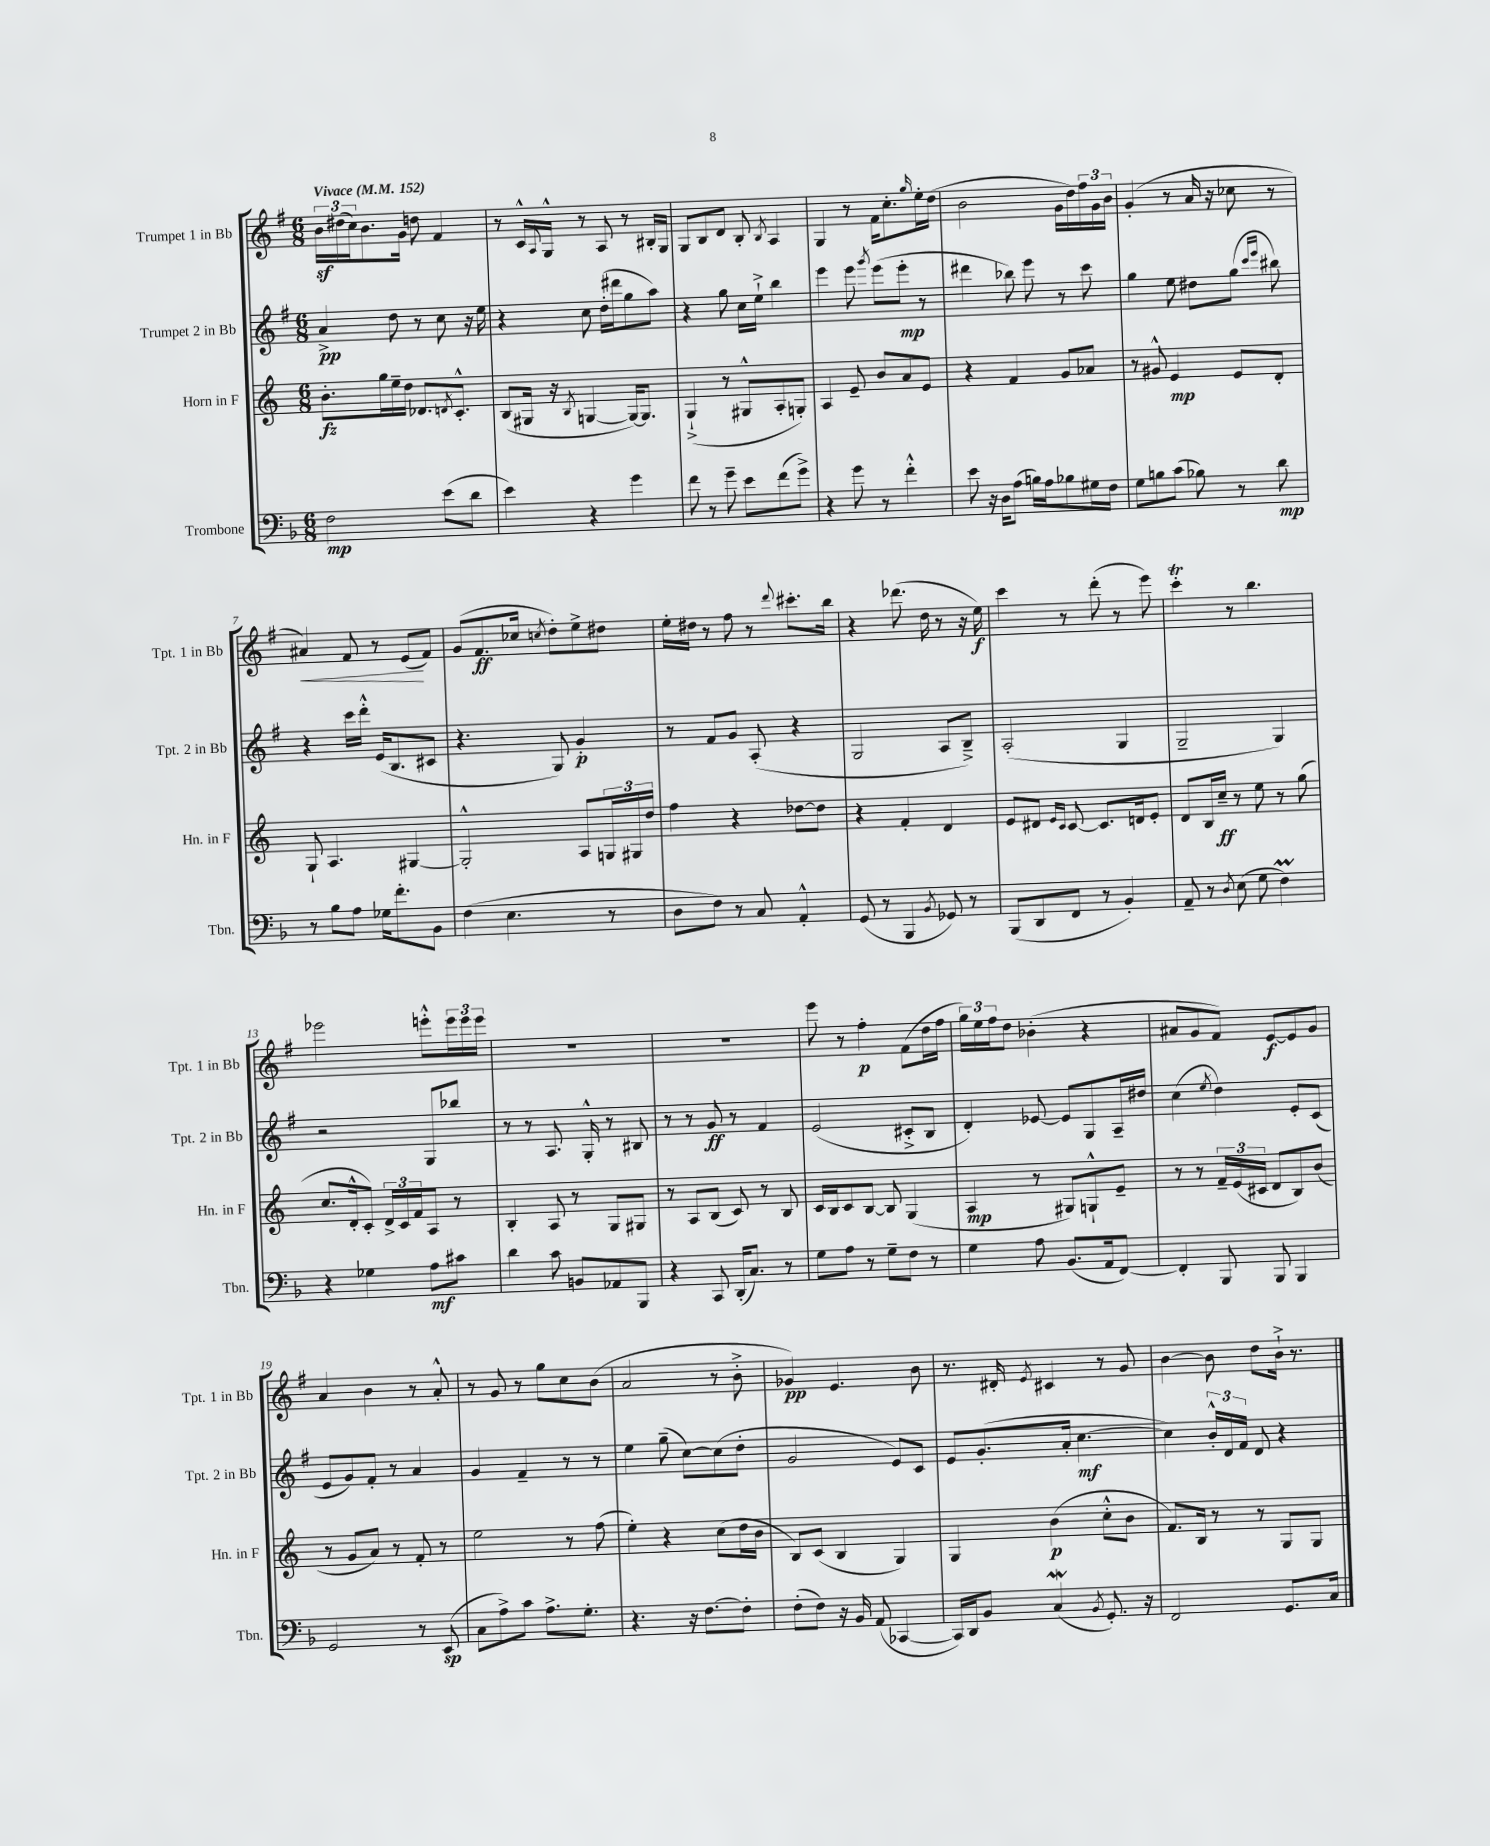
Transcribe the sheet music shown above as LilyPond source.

<<
\new StaffGroup <<
\new Staff = "s0" \with { instrumentName = "Trumpet 1 in Bb" shortInstrumentName = "Tpt. 1 in Bb" } {
    \clef treble \key g \major \numericTimeSignature \time 6/8 \tempo "Vivace" 4 = 152
    \tuplet 3/2 { b'16\sf dis''16( c''16) } b'8. g'16 d''8 fis'4 |
    r8 c'16-^ \appoggiatura { a8 } g16-^ r8 a8 r8 bis16-. g16 |
    g8 b8 d'8 b8-. \acciaccatura { b8 } a4 |
    g4 r8 fis'16 c''8.-. \grace { g''16 } e''16-. d''16( |
    b'2 g'16 d''16) \tuplet 3/2 { fis''16 g'16 b'16 } |
    g'4-.( r8 a'16 r16 ces''8 r8 |
    ais'4\<) fis'8 r8 e'8\!( fis'8) |
    g'8( fis'8.\ff ces''16 \acciaccatura { c''8 } d''8-.) e''8-> dis''8 |
    e''16-. dis''16 r8 fis''8 r8 \appoggiatura { d'''8 } cis'''8.-. b''16 |
    r4 des'''8.( d''16 r8 r16 e''16\f) |
    c'''4 r8 d'''8-.( r8 e'''8) |
    c'''4-.\trill r8 b''4. |
    ees'''2 e'''8-.-^ \tuplet 3/2 { e'''16 e'''16 e'''16 } |
    R2. |
    R2. |
    e'''8 r8 fis''4-.\p fis'8( d''16 fis''16 |
    \tuplet 3/2 { g''16) e''16 fis''16 } d''8 bes'4-.( r4 |
    ais'8 g'8 fis'8) e'8~\f e'8 g'8 |
    a'4 b'4 r8 a'8-.-^ |
    r8 g'8 r8 g''8 c''8 b'8( |
    a'2 r8 b'8-.-> |
    ges'4\pp) e'4. b'8 |
    r8. dis'16-. \acciaccatura { e'8 } cis'4 r8 g'8 |
    b'4~ b'8 d''8 b'16-!-> r8. \bar "|." |
}
\new Staff = "s1" \with { instrumentName = "Trumpet 2 in Bb" shortInstrumentName = "Tpt. 2 in Bb" } {
    \clef treble \key g \major \numericTimeSignature \time 6/8
    a'4->\pp d''8 r8 c''8 r16 e''16 |
    r4 c''8 d''16-.( dis'''16 g''8 a''8) |
    r4 g''8 c''16 e''16-!-> b''4 |
    e'''4 e'''8 \acciaccatura { g'''8 } e'''8( e'''8-.\mp r8 |
    dis'''4 bes''8) e'''8 r8 c'''8 |
    g''4 e''8 dis''8 g''8( \grace { c'''16 e'''16 } bis''8) |
    r4 c'''16 d'''16-.-^ e'16( b8. cis'8 |
    r4. g8) g'4-.\p |
    r8 fis'8 g'8 a8-.( r4 |
    g2 a8 b8--->) |
    a2-.( g4 |
    g2-- g4) |
    r2 g8 bes''8 |
    r8 r8 a8. g16-.-^ r8 bis8 |
    r8 r8 g'8\ff r8 fis'4 |
    e'2( cis'8-.-> b8 |
    d'4-.) ees'8~ ees'8 g8 a16-- dis''16 |
    c''4( \acciaccatura { e''8 } d''4) e'8-. c'8( |
    e'8 g'8) fis'8-. r8 a'4 |
    g'4 fis'4-- r8 r8 |
    e''4 g''8--( c''8~) c''8( d''8-. |
    g'2 e'8) c'8 |
    e'8 g'8.-.( a'16-. c''4.~\mf |
    c''4) \tuplet 3/2 { b'16-.-^ d'16 fis'16 } d'8 r4 \bar "|." |
}
\new Staff = "s2" \with { instrumentName = "Horn in F" shortInstrumentName = "Hn. in F" } {
    \clef treble \key c \major \numericTimeSignature \time 6/8
    b'8.-.\fz g''16 e''16-- d''16 des'8. \acciaccatura { d'8 } c'8.-.-^ |
    b8( gis16 r16 \acciaccatura { b8 } g4~ g16~) g8. |
    g4-!->( r8 gis8-^ a8-. g8-.) |
    a4 e'8-- b'8 a'8 e'8 |
    r4 f'4 g'8 aes'8 |
    r8 gis'8-^ e'4\mp e'8 d'8-. |
    g8-! a4. gis4~ |
    gis2-.-^ a8 \tuplet 3/2 { g16 gis16 d''16 } |
    f''4 r4 des''8~ des''8 |
    r4 f'4-. d'4 |
    e'8 dis'8 \grace { e'16 c'16 } c'8~ c'8. d'16 e'8-. |
    d'8 b16 c''16--\ff r8 e''8 r8 g''8( |
    c''8. d'16-.-^ c'8-.) \tuplet 3/2 { d'16-> c'16 f'16 } a8 r8 |
    b4-. a8 r8 g8 gis8 |
    r8 a8 b8( c'8) r8 b8 |
    c'16 b16 c'8 b8~ b8 g4( |
    a4\mp r8 gis8) g8-!-^ e'8-- |
    r8 r8 \tuplet 3/2 { f'16-- e'16( cis'16 } d'8 b8) b'8( |
    r8 g'8 a'8) r8 f'8-. r8 |
    e''2 r8 f''8( |
    e''4-.) r4 c''8( d''16 b'16 |
    b8) c'8( b4 g4) |
    g4 b'4\p( c''8-.-^ b'8 |
    f'8.) b16 r8 r8 g8 g8 \bar "|." |
}
\new Staff = "s3" \with { instrumentName = "Trombone" shortInstrumentName = "Tbn." } {
    \clef bass \key f \major \numericTimeSignature \time 6/8
    f2\mp e'8( d'8 |
    e'4) r4 g'4 |
    f'8 r8 g'8-- e'8 f'8( g'8->) |
    r4 g'8 r8 f'4-.-^ |
    e'8 r16 d16 a8( b16) a16 bes8 gis16 f16 |
    g8 b8 c'8( bes8) r8 d'8\mp |
    r8 bes8 a8 ges16 f'8.-. bes,8 |
    f4( e4. r8 |
    d8 f8) r8 c8 a,4-.-^ |
    g,8( r8 bes,,4 \acciaccatura { bes,8 } ges,8) r8 |
    bes,,8( d,8 f,8 r8 bes,4-.) |
    a,8-- r8 \acciaccatura { d8 } e8( g8 f4\prall) |
    r4 ges4 a8\mf cis'8 |
    d'4 c'8 b,8 aes,8 bes,,8 |
    r4 c,8 d,16-.( c8.) r8 |
    g8 a8 r8 g8-- f8 r8 |
    g4 a8 bes,8.( a,16 f,8~) |
    f,4-. bes,,8 bes,,8 bes,,4 |
    g,2 r8 e,8\sp( |
    c8 a8->) c'8 a8.-> g8.-. |
    r4. r16 f8.~ f8-. |
    f8-.( f8) r16 bes,16 a,8( ces,4~ |
    ces,16) d,16 bes,8 c4\mordent( \acciaccatura { bes,8 } g,8.-.) r16 |
    f,2 g,8. c16 \bar "|." |
}
>>
>>
